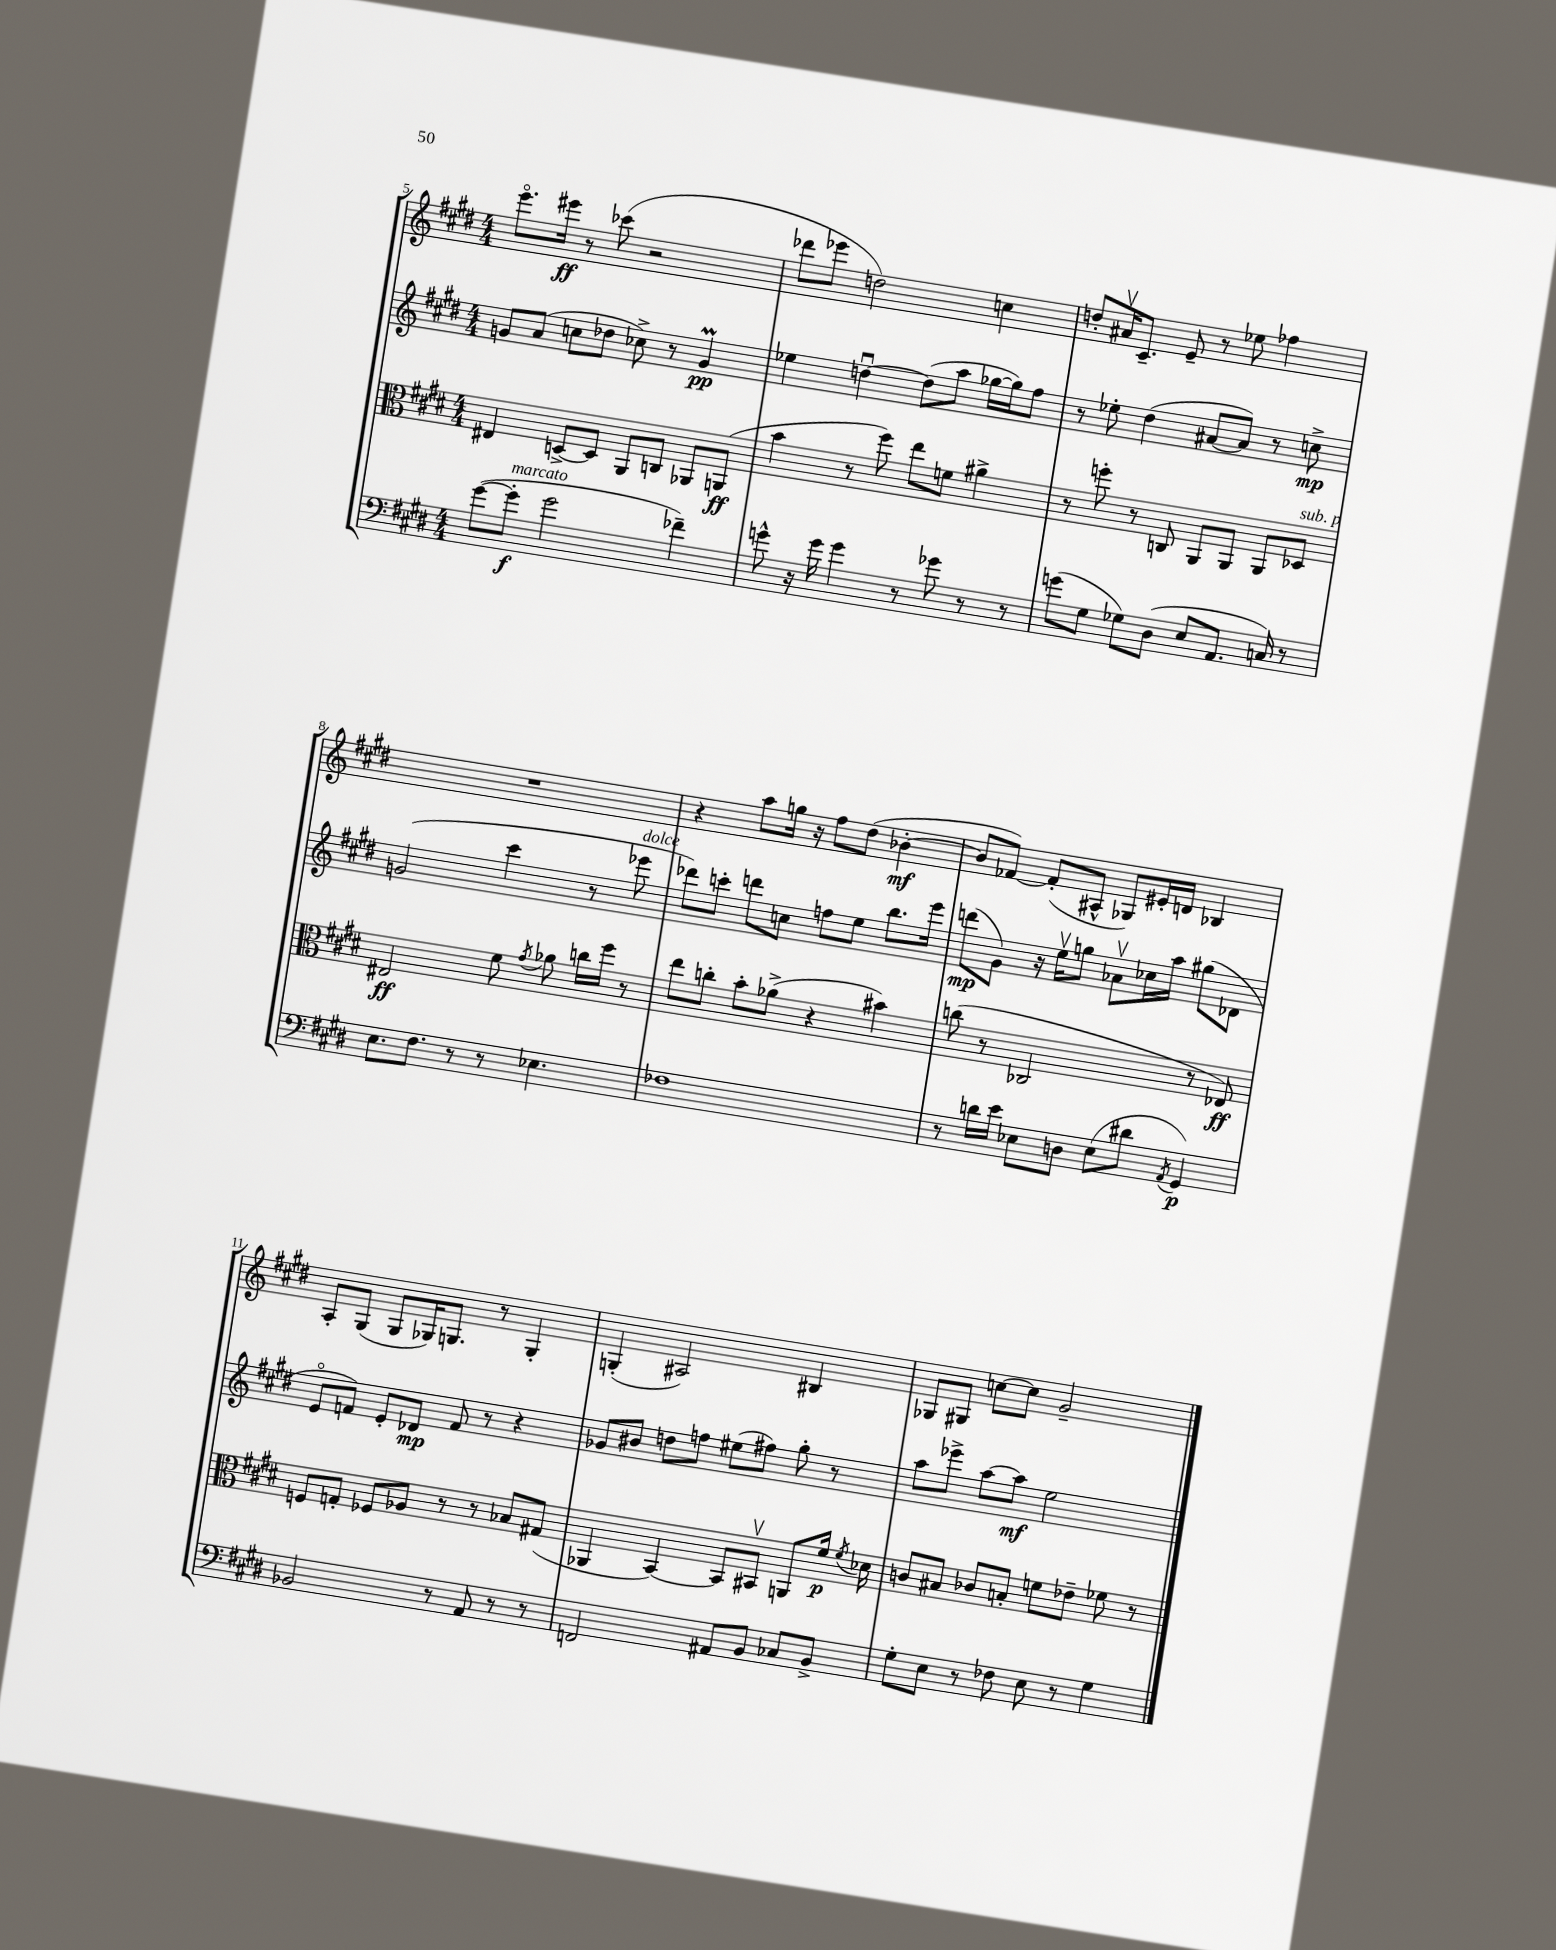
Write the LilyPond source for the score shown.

<<
\new StaffGroup <<
\new Staff = "s0" {
    \clef treble \key e \major \numericTimeSignature \time 4/4
    \autoBeamOff e'''8.[\flageolet eis'''16]\ff r8 ces'''8( r2 |
    des'''8[ ees'''8] d''2) c''4 |
    d''8[-. ais'16\upbow cis'8.]-- e'8-- r8 ees''8 fes''4 |
    R1 |
    r4 a''8[ g''16] r16 fis''8[ dis''8]( bes'4~-.\mf |
    bes'8[ fes'8]~) fes'8[-.( ais8]-^ ges8[) eis'16-. d'16] bes4 |
    a8[-. gis8]( gis8[ ges16) g8.] r8 g4-. |
    g4-.( ais2) bis4 |
    ges8[ gis8] c''8[~ c''8] gis'2-- \bar "|." |
}
\new Staff = "s1" {
    \clef treble \key e \major \numericTimeSignature \time 4/4
    \autoBeamOff g'8[ a'8]( c''8[ des''8] ces''8->) r8 g'4\prall\pp |
    ees''4 d''4~\downbow d''8[( a''8] ges''16[~ ges''16) fis''8] |
    r8 ees''8-. dis''4( ais'8[~ ais'8]) r8 c''8->\mp |
    g'2( cis'''4 r8 ees'''8^\markup { \italic "dolce" } |
    des'''8[) c'''8]-. d'''8[ c''8] f''8[ e''8] b''8.[ e'''16] |
    d'''8[\mp( gis'8]) r16 e''16[\upbow g''8] aes'8[\upbow ces''16 a''16] gis''8[( des'8] |
    e'8[\flageolet f'8]) e'8[-. des'8]\mp f'8 r8 r4 |
    ges'8[ bis'8] d''8[ f''8] eis''8[( fis''8]) gis''8-. r8 |
    a''8[ ees'''8]-> a''8[~ a''8]\mf e''2 \bar "|." |
}
\new Staff = "s2" {
    \clef alto \key e \major \numericTimeSignature \time 4/4
    \autoBeamOff eis4 d8[~-> d8] a,8[ c8] aes,8[ a,8]\ff( |
    b'4 r8 fis''8) e''8[ f'8] ais'4-> |
    r8 f''8-. r8 c8 a,8[ a,8] a,8[ des8]^\markup { \italic "sub. p" } |
    eis2\ff fis'8 \acciaccatura { gis'8 } aes'8 c''16[ fis''16] r8 |
    e''8[ c''8]-. b'8[-. aes'8]->( r4 bis'4) |
    c''8( r8 ces2 r8 ees8\ff) |
    f8[ g8]-. fes8[ aes8] r8 r8 bes8[ gis8]( |
    aes,4 b,4~) b,8[ bis,8]\upbow a,8[ fis'16]\p \acciaccatura { fis'8 } des'16 |
    c'8[ bis8] ces'8[ b8]-. f'8[ ees'8]-- fes'8 r8 \bar "|." |
}
\new Staff = "s3" {
    \clef bass \key e \major \numericTimeSignature \time 4/4
    \autoBeamOff gis'8[~( gis'8]-.\f^\markup { \italic "marcato" } gis'2 fes'4--) |
    g'8-^ r16 g'16 g'4 r8 ges'8 r8 r8 |
    g'8[( gis8] ges8[) dis8]( e8[ a,8.] c16) r8 |
    e8.[ fis8.] r8 r8 ees4. |
    fes1 |
    r8 d'16[ e'16] ees8[ d8] ees8[( dis'8] \acciaccatura { a,8 } gis,4\p) |
    bes,2 r8 a,8 r8 r8 |
    f,2 ais,8[ b,8] ces8[ b,8]-> |
    gis8[-. e8] r8 fes8 e8 r8 gis4 \bar "|." |
}
>>
>>
\layout { \context { \Score currentBarNumber = #5 } }
